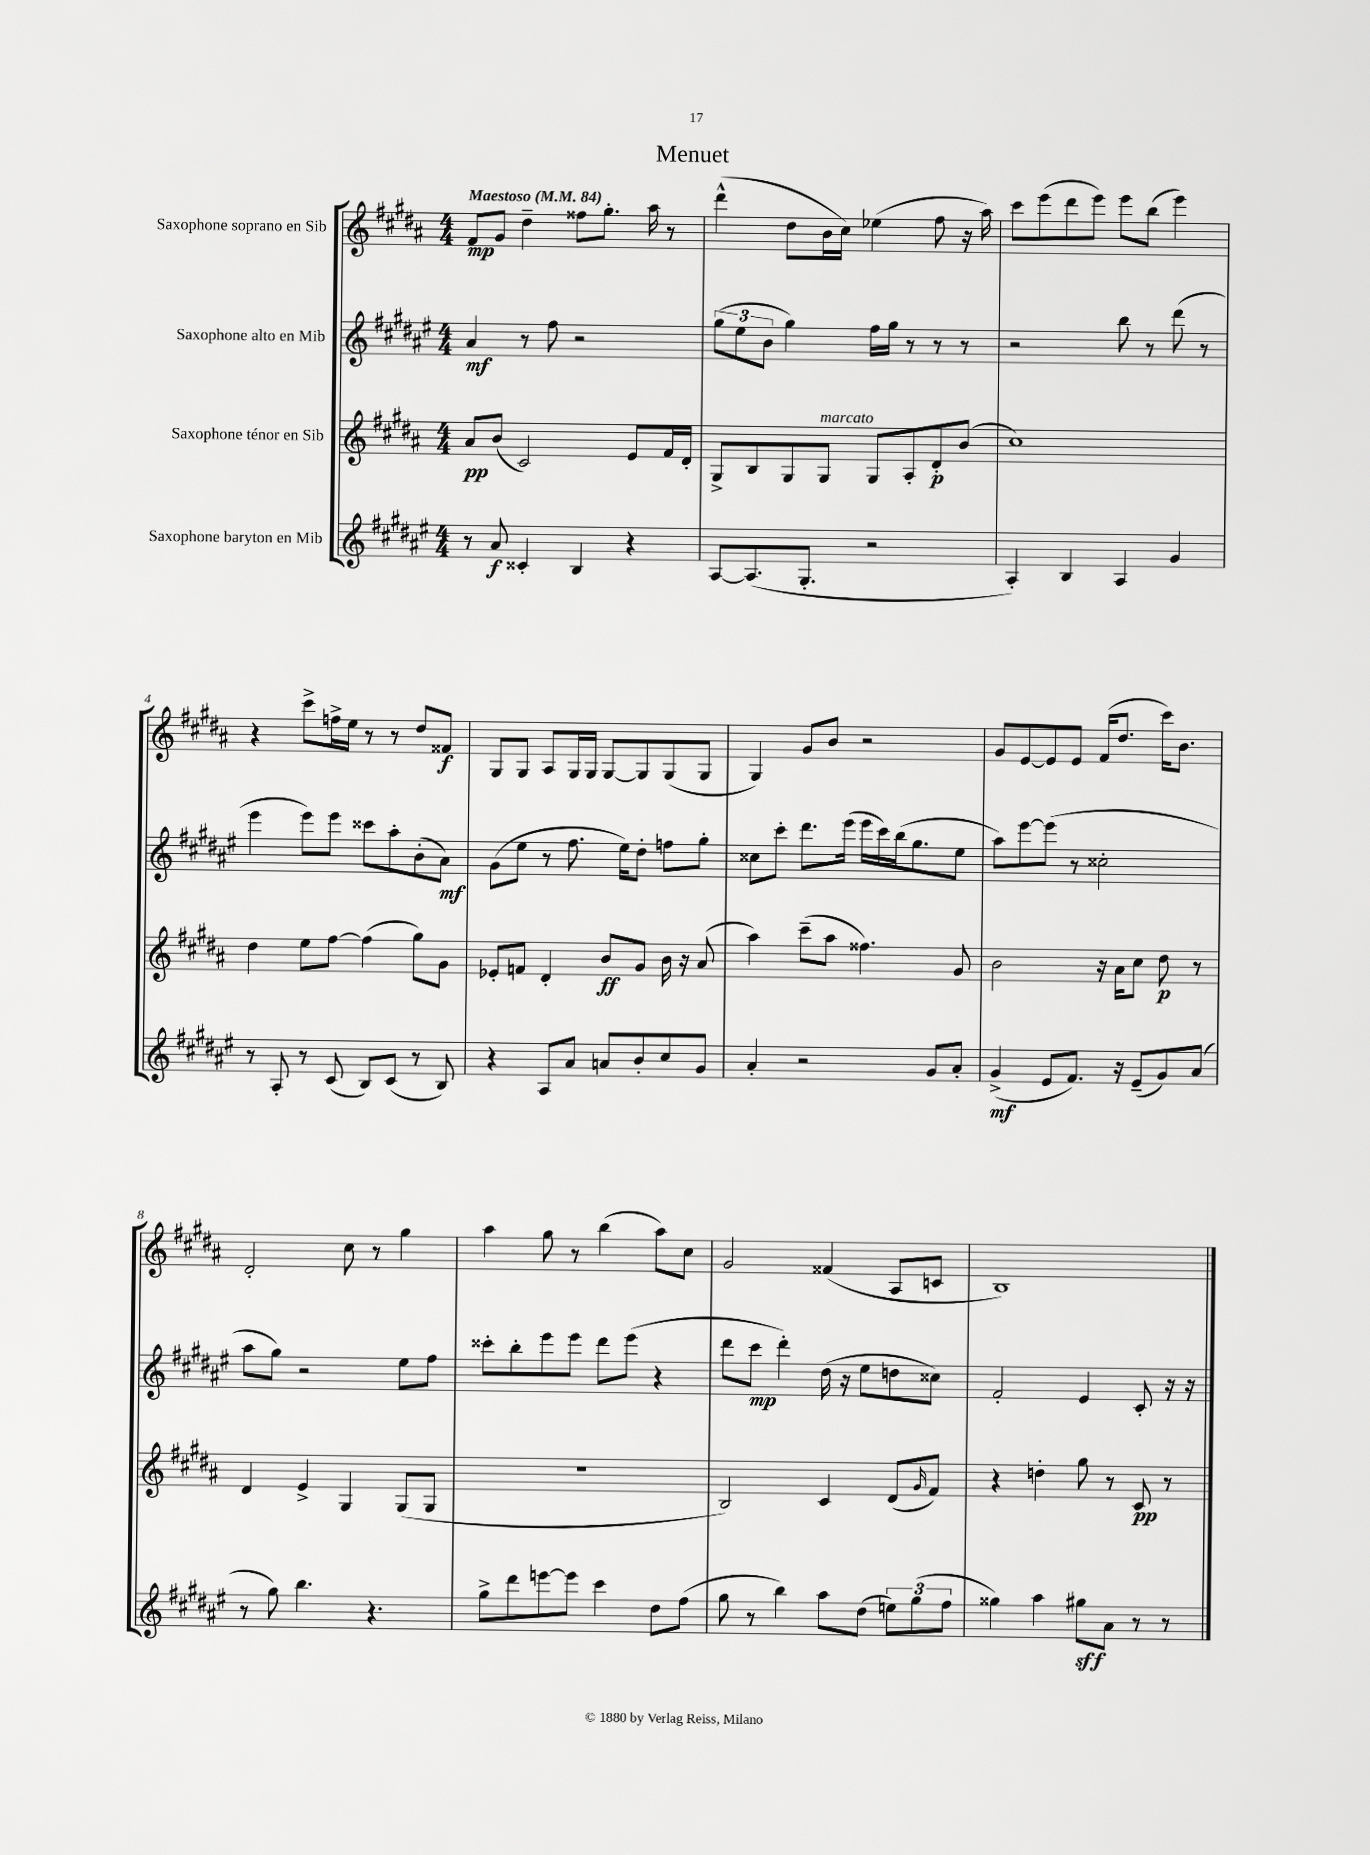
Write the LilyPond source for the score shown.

\header { title = "Menuet" }
<<
\new StaffGroup <<
\new Staff = "s0" \with { instrumentName = "Saxophone soprano en Sib" } {
    \clef treble \key b \major \numericTimeSignature \time 4/4 \tempo "Maestoso" 4 = 84
    fis'8\mp gis'8 dis''4-- fisis''8 gis''8.-. ais''16 r8 |
    dis'''4-^( dis''8 b'16 cis''16) ees''4( fis''8 r16 ais''16) |
    cis'''8 e'''8( dis'''8 e'''8) e'''8 b''8( e'''4) |
    r4 cis'''8-> f''16-> e''16 r8 r8 dis''8 fisis'8\f |
    gis8 gis8 ais8 gis16 gis16 gis8~ gis8 gis8( gis8 |
    gis4) gis'8 b'8 r2 |
    gis'8 e'8~ e'8 e'8 fis'16( dis''8. cis'''16) b'8. |
    dis'2-. cis''8 r8 gis''4 |
    ais''4 gis''8 r8 b''4( ais''8) cis''8 |
    gis'2 fisis'4( ais8 c'8 |
    b1) \bar "|." |
}
\new Staff = "s1" \with { instrumentName = "Saxophone alto en Mib" } {
    \clef treble \key fis \major \numericTimeSignature \time 4/4
    ais'4\mf r8 fis''8 r2 |
    \tuplet 3/2 { gis''8( eis''8 b'8 } gis''4) fis''16 gis''16 r8 r8 r8 |
    r2 b''8 r8 dis'''8( r8 |
    eis'''4 eis'''8) eis'''8 cisis'''8 ais''8-. b'8-.( ais'8\mf) |
    gis'8( eis''8 r8 fis''8. eis''16) dis''8-. f''8 gis''8-. |
    cisis''8 cis'''8-. dis'''8. eis'''16( eis'''16 cis'''16) b''16( gis''8. eis''8 |
    ais''8) eis'''8~ eis'''8( r8 cisis''2-. |
    ais''8 gis''8) r2 eis''8 fis''8 |
    cisis'''8-. b''8-. eis'''8 eis'''8 dis'''8 eis'''8( r4 |
    dis'''8 cis'''8\mp dis'''4-.) dis''16( r16 eis''8 d''8 cisis''8) |
    fis'2-. eis'4 cis'8-. r16 r16 \bar "|." |
}
\new Staff = "s2" \with { instrumentName = "Saxophone ténor en Sib" } {
    \clef treble \key b \major \numericTimeSignature \time 4/4
    ais'8\pp b'8( cis'2) e'8 fis'16 dis'16-. |
    gis8-> b8 gis8 gis8^\markup { \italic "marcato" } gis8 ais8-. dis'8-.\p b'8( |
    cis''1) |
    dis''4 e''8 fis''8~ fis''4( gis''8) gis'8 |
    ees'8-. f'8 dis'4-. b'8\ff gis'8 b'16 r16 ais'8( |
    ais''4) cis'''8--( ais''8 fisis''4.) gis'8 |
    b'2 r16 ais'16 cis''8 dis''8\p r8 |
    dis'4 e'4-> gis4 gis8( gis8 |
    r1 |
    b2) cis'4 dis'8( \grace { gis'16 } fis'8) |
    r4 d''4-. gis''8 r8 cis'8\pp r8 \bar "|." |
}
\new Staff = "s3" \with { instrumentName = "Saxophone baryton en Mib" } {
    \clef treble \key fis \major \numericTimeSignature \time 4/4
    r8 ais'8\f cisis'4-. b4 r4 |
    ais8~ ais8.( gis8.-. r2 |
    ais4-.) b4 ais4 gis'4 |
    r8 ais8-. r8 cis'8( b8) cis'8( r8 b8) |
    r4 ais8 ais'8 a'8 b'8-. cis''8 gis'8 |
    ais'4-. r2 gis'8 ais'8-. |
    gis'4->\mf( eis'8 fis'8.) r16 eis'8--( gis'8) ais'8( |
    r8 gis''8) b''4. r4. |
    gis''8-> dis'''8 e'''8~ e'''8 cis'''4 dis''8 fis''8( |
    gis''8 r8 b''4) ais''8 dis''8( \tuplet 3/2 { e''8) gis''8( fis''8 } |
    gisis''4) ais''4 gis''8\sff ais'8 r8 r8 \bar "|." |
}
>>
>>
